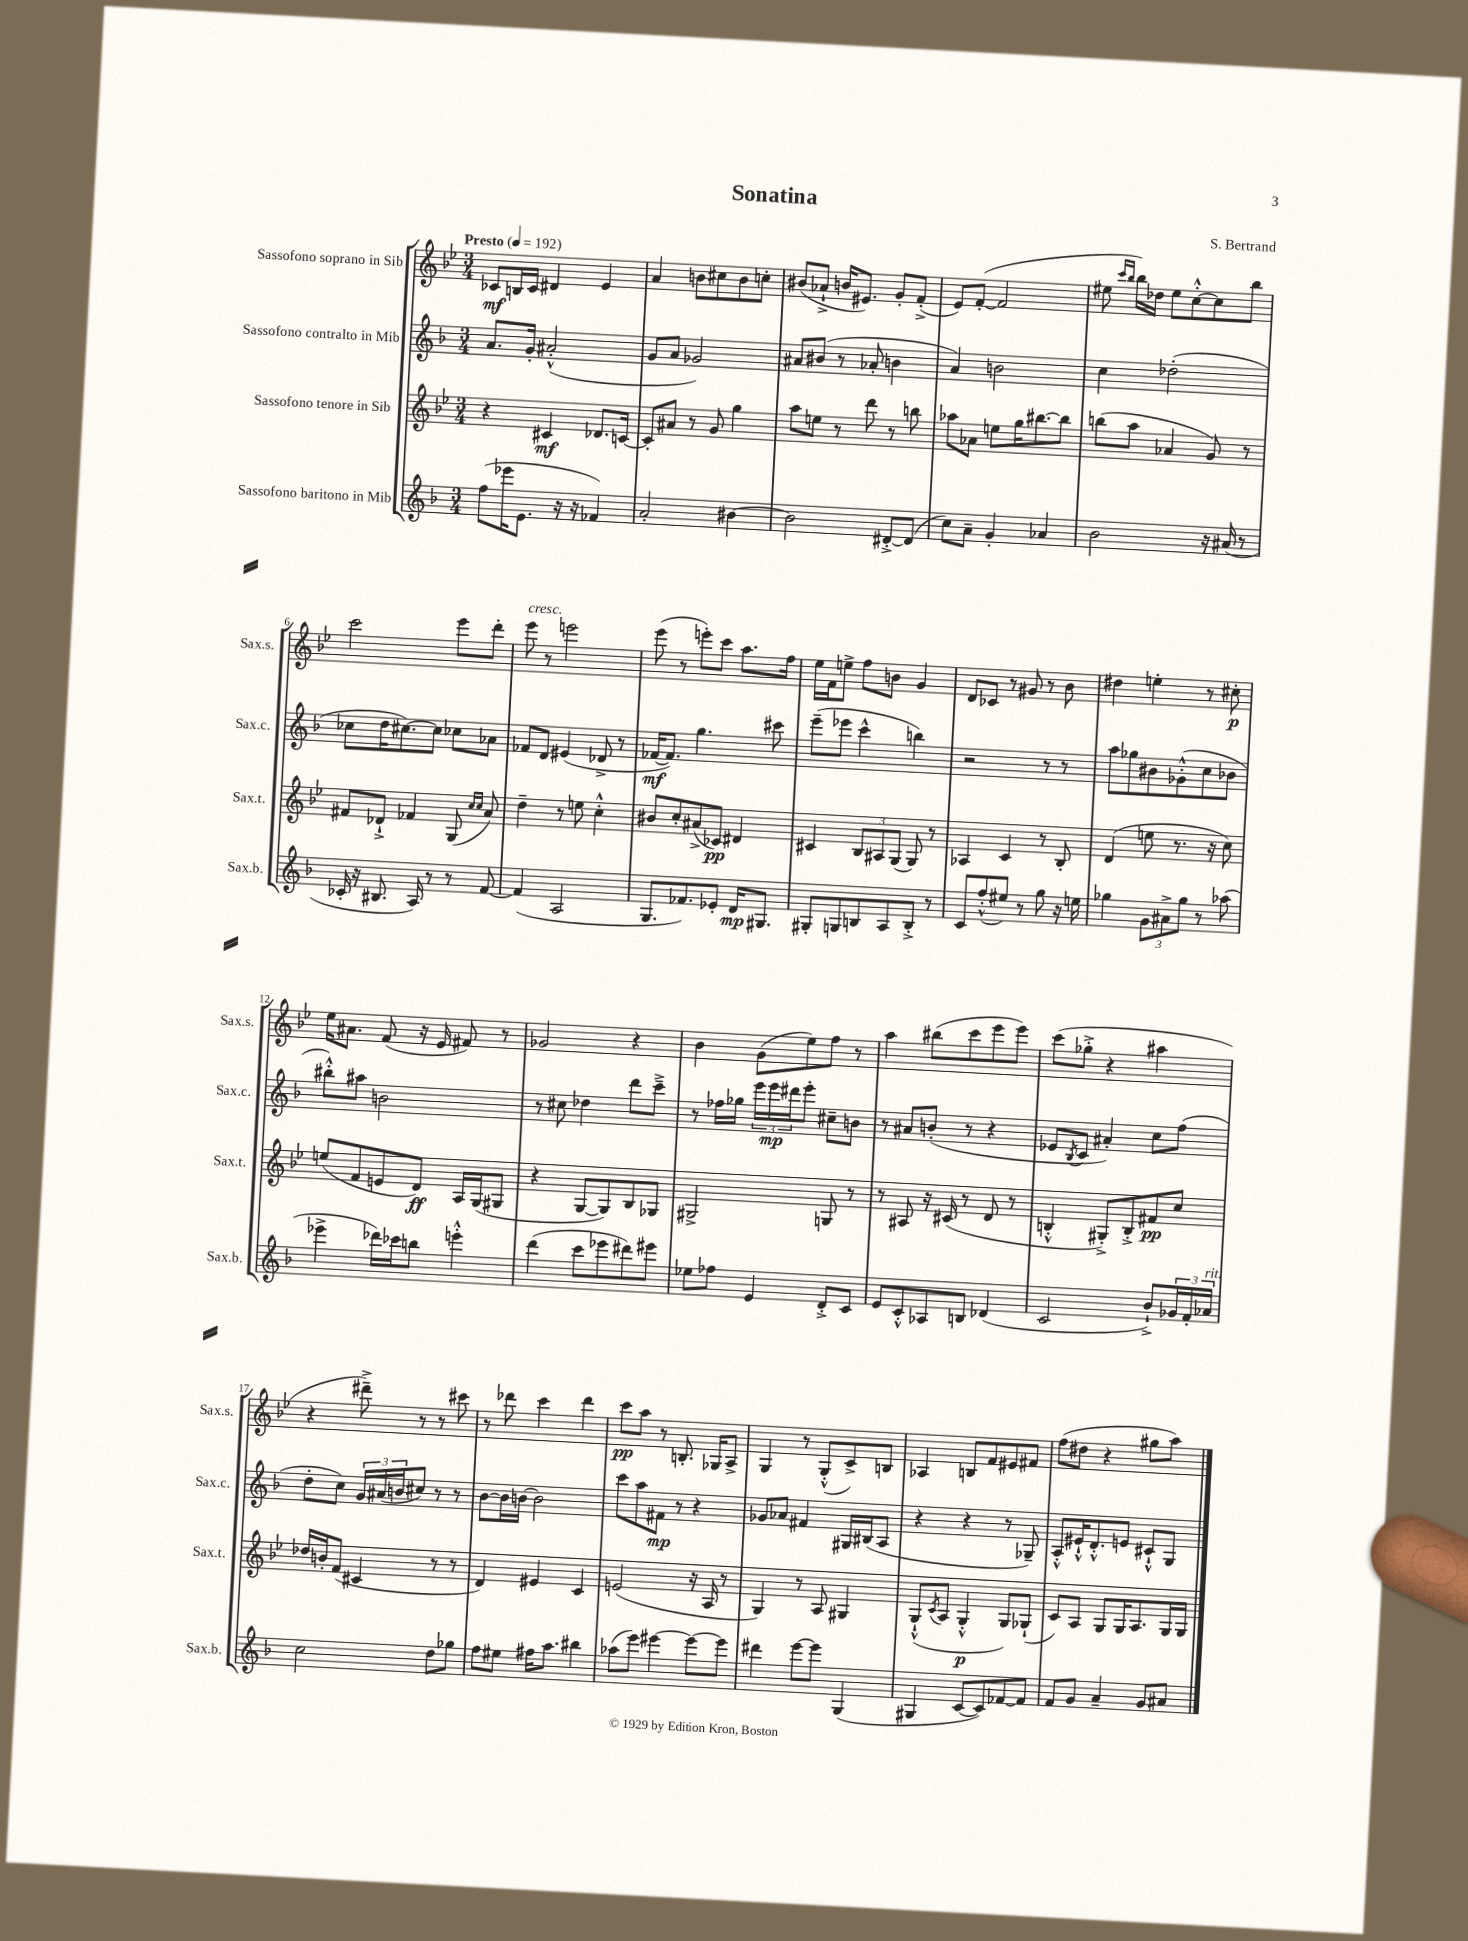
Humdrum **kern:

**kern	**dynam	**kern	**dynam	**kern	**dynam	**kern	**dynam
*part4	*part4	*part3	*part3	*part2	*part2	*part1	*part1
*staff4	*staff4	*staff3	*staff3	*staff2	*staff2	*staff1	*staff1
*I"Sassofono baritono in Mib	*	*I"Sassofono tenore in Sib	*	*I"Sassofono contralto in Mib	*	*I"Sassofono soprano in Sib	*
*I'Sax.b.	*	*I'Sax.t.	*	*I'Sax.c.	*	*I'Sax.s.	*
*clefG2	*	*clefG2	*	*clefG2	*	*clefG2	*
*k[b-]	*	*k[b-e-]	*	*k[b-]	*	*k[b-e-]	*
*M3/4	*	*M3/4	*	*M3/4	*	*M3/4	*
*MM192	*	*MM192	*	*MM192	*	*MM192	*
=1	=1	=1	=1	=1	=1	=1	=1
!	!	!	!	!	!	!LO:TX:a:B:t=Presto	!
(8ff\L	.	4r	.	8.a/L	.	8c-X/L	mf
16eee-X\K	.	.	.	.	.	16Bn/L	.
8.e\J	.	.	.	16g'/Jk	.	16c-/JJ	.
.	.	4c#X/	mf	(2a#X'^^/	.	4d#X/	.
16r	.	.	.	.	.	.	.
16r	.	.	.	.	.	.	.
4f-X/)	.	8.d-X/L	.	.	.	4e-/	.
.	.	[16cn/Jk	.	.	.	.	.
=2	=2	=2	=2	=2	=2	=2	=2
2a'/	.	8c'/L]	.	8g/L	.	4a/	.
.	.	8a#X/J	.	8a/J	.	.	.
.	.	8r	.	2g-X/)	.	8bn\L	.
.	.	8g/	.	.	.	8cc#X\	.
[4b#X\	.	4gg\	.	.	.	8b\	.
.	.	.	.	.	.	8ccn'\J	.
=3	=3	=3	=3	=3	=3	=3	=3
2b#\]	.	8aa\L	.	8a#X/L	.	(8b#X/L	.
.	.	8een\J	.	(8b#X/J	.	8a-X`^/J	.
.	.	8r	.	8r	.	16bn/KL	.
.	.	.	.	.	.	8.e#X/J)	.
.	.	8ddd\	.	8a-X'/	.	.	.
[8d#X'^/L	.	8r	.	4bn\	.	8g'/L	.
(8d#/J]	.	8bbn\	.	.	.	(8f'^/J	.
=4	=4	=4	=4	=4	=4	=4	=4
8cc\L)	.	8aa-X\L	.	4a/)	.	8e-/L)	.
8a~\J	.	8a-X\J	.	.	.	([8f'/J	.
4g'/	.	8een\L	.	2bn\	.	2f/]	.
.	.	16gg\K	.	.	.	.	.
.	.	[8.bb#X\	.	.	.	.	.
4a-X/	.	.	.	.	.	.	.
.	.	8bb#\J]	.	.	.	.	.
=5	=5	=5	=5	=5	=5	=5	=5
2b-\	.	(8bbn\L	.	4cc\	.	8ee#X\	.
.	.	.	.	.	.	16qqccc/LL	.
.	.	.	.	.	.	16qqbb-/JJ	.
.	.	8aa\J	.	.	.	16bb-\LL)	.
.	.	.	.	.	.	16dd-X\JJ	.
.	.	4a-X/	.	(2dd-X'\	.	8ee#\L	.
.	.	.	.	.	.	[8cc'^^\	.
16r	.	8g/)	.	.	.	8cc\]	.
(16a#X/	.	.	.	.	.	.	.
8r	.	8r	.	.	.	8bb-\J	.
!!LO:LB:g=z
=6	=6	=6	=6	=6	=6	=6	=6
16c-X'/	.	8f#X/L	.	8cc-X\L	.	2ccc\	.
16r	.	.	.	.	.	.	.
8.B#X/	.	8d-X`^/J	.	16dd\K	.	.	.
.	.	.	.	[8.cc#X\)	.	.	.
.	.	4f-X/	.	.	.	.	.
16A/)	.	.	.	.	.	.	.
8r	.	.	.	8cc#\J]	.	.	.
8r	.	(8G/	.	8cc-X\L	.	8eee-\L	.
.	.	16qqcc/LL	.	.	.	.	.
.	.	16qqcc/JJ	.	.	.	.	.
[8f/	.	8a/)	.	8a-X\J	.	8ddd'\J	.
=7	=7	=7	=7	=7	=7	=7	=7
!	!	!	!	!	!	!LO:TX:a:i:t=cresc.	!
(4f/]	.	4dd~\	.	8f-X/L	.	8eee-\	.
.	.	.	.	8d/J	.	8r	.
2A/	.	8r	.	(4e#X/	.	2eeen\	.
.	.	8een\	.	.	.	.	.
.	.	4cc'^^\	.	8d-X^/	.	.	.
.	.	.	.	8r	.	.	.
=8	=8	=8	=8	=8	=8	=8	=8
8.G/L	.	8b#X/L	.	[16f-X/KL	mf	(8eee-\	.
.	.	.	.	8.f-/J])	.	.	.
.	.	8cc'/	.	.	.	8r	.
8.f-X/)	.	.	.	.	.	.	.
.	.	(8a#X^/	.	4.gg\	.	8eeen'\L)	.
8e-X'/J	.	8c-X/J)	pp	.	.	8ccc\J	.
16d/KL	mp	4d#X/	.	.	.	8.aa\L	.
8.G#X/J	.	.	.	.	.	.	.
.	.	.	.	8ccc#X\	.	.	.
.	.	.	.	.	.	16ff\Jk	.
=9	=9	=9	=9	=9	=9	=9	=9
8G#X'/L	.	4c#X/	.	(8eee~\L	.	16ee-\LL	.
.	.	.	.	.	.	16f\J	.
8Gn/	.	.	.	8eee-X\J	.	8een^\J	.
8Bn/	.	12B-/L	.	4ccc^^\	.	8ff\L	.
.	.	12A#X/	.	.	.	.	.
8A/	.	.	.	.	.	8bn\J	.
.	.	(12G/J	.	.	.	.	.
8B'^/J	.	8G/)	.	4bbn\)	.	4g/	.
8r	.	8r	.	.	.	.	.
=10	=10	=10	=10	=10	=10	=10	=10
8c/L	.	4A-X/	.	2r	.	8d/L	.
(8ff'^^/	.	.	.	.	.	8c-X/J	.
8ee#X/J)	.	4c/	.	.	.	8r	.
8r	.	.	.	.	.	8g#X/	.
8gg\	.	8r	.	8r	.	8r	.
16r	.	8B-'/	.	8r	.	8b-\	.
16een\	.	.	.	.	.	.	.
=11	=11	=11	=11	=11	=11	=11	=11
4gg-X\	.	(4d/	.	8aa\L	.	4dd#X\	.
.	.	.	.	8gg-X\	.	.	.
12g\L	.	8een\	.	8b#X\	.	4een'\	.
12a#X^\	.	.	.	.	.	.	.
.	.	8.r	.	(8g-X'^^\	.	.	.
12gg-\J	.	.	.	.	.	.	.
8r	.	.	.	8cc\	.	8r	.
.	.	16r	.	.	.	.	.
(8aa-X\	.	8cc\)	.	8b-X\J	.	8cc#X'\	p
!!LO:LB:g=z
=12	=12	=12	=12	=12	=12	=12	=12
4eee-X^\	.	(8een/L	.	8bb#X'^^\L)	.	16ee-\KL	.
.	.	.	.	.	.	8.a#X\J	.
.	.	8f/	.	8aa#X\J	.	.	.
16ddd-X\LL)	.	8en/	.	2bn\	.	(8f/	.
16ccc-X\J	.	.	.	.	.	.	.
8bbn\J	.	8d/J)	ff	.	.	16r	.
.	.	.	.	.	.	16e-/	.
4eeen'^^\	.	16A/LL	.	.	.	8f#X/)	.
.	.	(16G/J	.	.	.	.	.
.	.	8G#X/J	.	.	.	8r	.
=13	=13	=13	=13	=13	=13	=13	=13
(4ddd\	.	4r	.	8r	.	2g-X/	.
.	.	.	.	8cc#X\	.	.	.
8ccc\L	.	[8G/L	.	4dd-X\	.	.	.
8eee-X\	.	8G/])	.	.	.	.	.
8ddd#X\)	.	8B-/	.	8ddd\L	.	4r	.
8eee#X\J	.	8G-X/J	.	8ccc~^\J	.	.	.
=14	=14	=14	=14	=14	=14	=14	=14
8ee-X\L	.	2G#X^/	.	8r	.	4b-\	.
8ff-X\J	.	.	.	16ff-X\LL	.	.	.
.	.	.	.	16gg-X\JJ	.	.	.
4e/	.	.	.	24eee\LL	.	(8g\L	.
.	.	.	.	24eee\	mp	.	.
.	.	.	.	24ddd#X\J	.	.	.
.	.	.	.	8eee'\J	.	8ee-\)	.
8d'^/L	.	8Gn/	.	8cc#X~\L	.	8ff\J	.
8c/J	.	8r	.	8bn\J	.	8r	.
=15	=15	=15	=15	=15	=15	=15	=15
8e/L	.	8r	.	8r	.	4aa\	.
8c'^^/	.	8A#X/	.	8a#X/L	.	.	.
8A-X/	.	16r	.	(8bn'/J	.	(8bb#X\L	.
.	.	(16c#X/	.	.	.	.	.
8Bn/J	.	8r	.	8r	.	8ccc\	.
(4d-X/	.	8d/	.	4r	.	8eee-\	.
.	.	8r	.	.	.	8eee-\J)	.
=16	=16	=16	=16	=16	=16	=16	=16
2c/	.	4Bn'^^/	.	8e-X/L	.	(8ccc\L	.
.	.	.	.	8qB-/	.	.	.
.	.	.	.	8c/J	.	8gg-X'^\J	.
.	.	8G#X'^/L)	.	4a#X'/)	.	4r	.
.	.	8B'^/	.	.	.	.	.
8b-`^/L)	.	8f#X/	pp	8cc\L	.	4aa#X\	.
24g-X/L	.	8cc/J	.	(8ff\J	.	.	.
24f'/	.	.	.	.	.	.	.
!LO:TX:a:i:t=rit.	!	!	!	!	!	!	!
24a-X/JJ	.	.	.	.	.	.	.
!!LO:LB:g=z
=17	=17	=17	=17	=17	=17	=17	=17
2cc\	.	16dd-X/LL	.	8dd'\L	.	4r	.
.	.	16bn'/J	.	.	.	.	.
.	.	(8f/J	.	8cc\J)	.	.	.
.	.	4c#X/	.	24g/LL	.	8ddd#X~^\)	.
.	.	.	.	(24a#X/	.	.	.
.	.	.	.	24bn/J	.	.	.
.	.	.	.	8cc#X/J)	.	8r	.
8dd\L	.	8r	.	8r	.	8r	.
8gg-X\J	.	8r	.	8r	.	8ccc#X\	.
=18	=18	=18	=18	=18	=18	=18	=18
8ff\L	.	4d/)	.	[8b-\L	.	8r	.
8ee#X\J	.	.	.	16b-\L]	.	8ddd-X\	.
.	.	.	.	[16bn\JJ	.	.	.
16ff#X\KL	.	4e#X/	.	2b\]	.	4ccc\	.
8.aa\J	.	.	.	.	.	.	.
4bb#X\	.	4c/	.	.	.	4ddd-\	.
=19	=19	=19	=19	=19	=19	=19	=19
(8aa-X\L	.	(2en/	.	8ccc\L	.	8ccc\L	pp
8eee\J)	.	.	.	8aa\	.	8aa\J	.
[4eee#X\	.	.	.	8f#X\J	mp	8r	.
.	.	.	.	8r	.	8.Bn'/	.
8eee#\L_	.	16r	.	4r	.	.	.
.	.	16A/	.	.	.	16G-X/KL	.
8eee#\J]	.	8r	.	.	.	8A^/J	.
=20	=20	=20	=20	=20	=20	=20	=20
4ddd#X\	.	4G/)	.	8g-X/L	.	4G/	.
.	.	.	.	8a-X/J	.	.	.
[8eee\L	.	8r	.	4f#X/	.	8r	.
8eee\J]	.	8A/	.	.	.	(8G'^^/L	.
(4G/	.	4G#X/	.	16G#X/LL	.	8c^/)	.
.	.	.	.	(16B#X/J	.	.	.
.	.	.	.	8A/J	.	8Bn/J	.
=21	=21	=21	=21	=21	=21	=21	=21
4G#X/	.	(8G`^^/L	.	4r	.	4A-X/	.
.	.	8qc/	.	.	.	.	.
.	.	8A/J	.	.	.	.	.
[8c/L	.	4G'^^/	p	4r	.	8Bn/L	.
8c/])	.	.	.	.	.	8f/	.
[8f-X/	.	8G/L)	.	8r	.	8e#X/	.
8f-/J]	.	(8G-X`/J	.	8G-X~/)	.	8f#X/J	.
=22	=22	=22	=22	=22	=22	=22	=22
8f/L	.	8c/L)	.	8A'^^/L	.	(8ff\L	.
8g/J	.	8A/J	.	16e#X`^^/K	.	8dd#X\J	.
.	.	.	.	8.d'^^/	.	.	.
4a~/	.	8G/L	.	.	.	4r	.
.	.	16G/K	.	8en/J	.	.	.
.	.	8.A/	.	.	.	.	.
8g/L	.	.	.	8c#X`^^/L	.	8gg#X\L	.
8a#X/J	.	16G/L	.	8G/J	.	8aa\J)	.
.	.	16G/JJ	.	.	.	.	.
==	==	==	==	==	==	==	==
*-	*-	*-	*-	*-	*-	*-	*-
